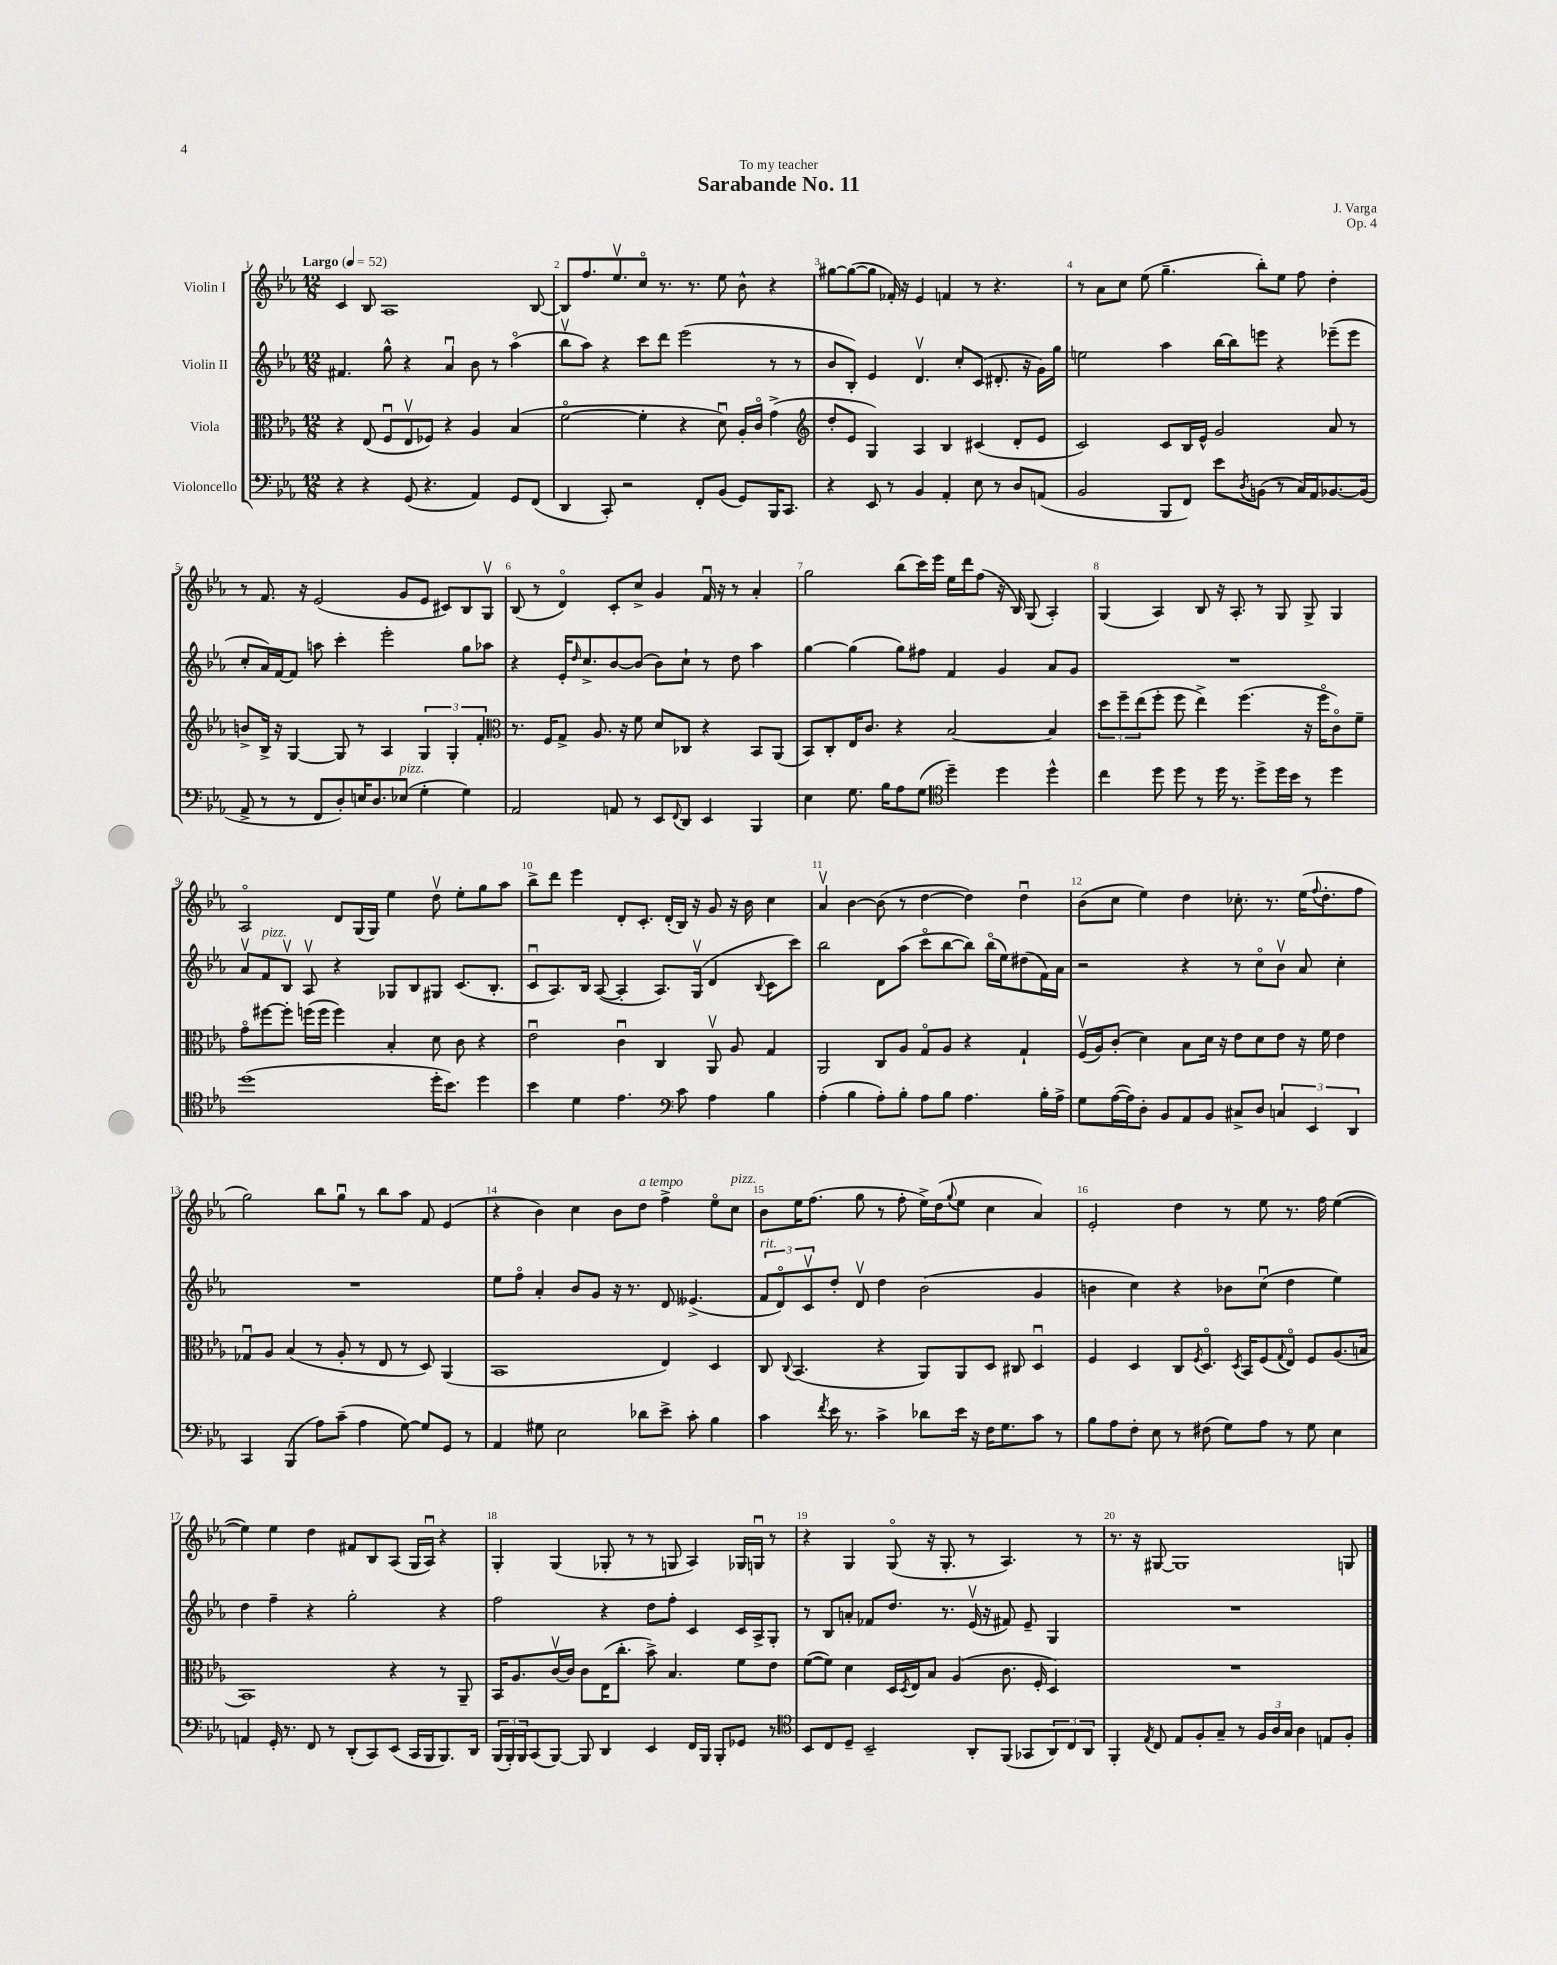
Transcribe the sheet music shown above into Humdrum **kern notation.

**kern	**kern	**kern	**kern
*staff4	*staff3	*staff2	*staff1
*clefF4	*clefC3	*clefG2	*clefG2
*k[b-e-a-]	*k[b-e-a-]	*k[b-e-a-]	*k[b-e-a-]
*M12/8	*M12/8	*M12/8	*M12/8
*MM52	*MM52	*MM52	*MM52
4r	4r	4.f#/	4c/
4r	(8E-/	.	8B-/
.	8Fu/L	8gg^^\	1A-
(8GG/	8E-v/	4r	.
4.r	8F-/J)	.	.
.	4r	4a-u/	.
4AA-/)	4A-/	8b-\	.
.	.	8r	.
8GG/L	(4B-/	(4aa-o\	.
(8FF/J	.	.	[8B-/
=	=	=	=
4DD/	[2fo\	8bb-v\L	8B-/]L
.	.	8aa-\J)	8.ff/
8CC'/)	.	4r	.
.	.	.	8.ee-v/
2r	.	.	.
.	4f'\]	8ccc\L	8cco/J
.	.	8ddd\J	8.r
.	4r	(2eee-\	.
.	.	.	8.r
8FF'/L	.	.	.
(8BB-/J	8du\)	.	8ee-\
8GG/L)	16A-'/LL	.	8b-^^\
.	16co/JJ	.	.
16BBB-/K	(4g^\	8r	4r
8.CC/J	.	.	.
.	.	8r	.
=	=	=	=
*	*clefG2	*	*
4r	8dd'/L	8b-/L	[8gg#\L
.	8e-/J	8B-'/J)	(8gg#\_
8EE-/	4G/)	4e-/	8gg#\]J
8r	.	.	16f-'/)
.	.	.	16r
4BB-/	4A-/	4.dv/	4e-/
4AA-'/	4B-/	.	4f/
.	.	8cc'/L	.
8E-\	(4c#/	(8c/J	8r
8r	.	8.d#'/	4.r
8D/L	8d'/L	.	.
.	.	16r	.
(8AA/J	8e-/J	16g\LL)	.
.	.	16gg\JJ	.
=	=	=	=
2BB-/	2c/)	2ee\	8r
.	.	.	8a-\L
.	.	.	8cc\J
.	.	.	(8ee-\
8BBB-/L	8c/L	4aa-\	4.gg~\
8FF/J)	16B-/L	.	.
.	16e-^^/JJ	.	.
8e-\L	2g/	[16bb-\LL	.
.	.	16bb-\]J	.
8qD/	.	.	.
(8BB\J	.	8eee\J	8bb-'\L)
8r	.	4r	8ee-\J
16C/LL)	.	.	8ff\
16AA-/J	.	.	.
[8.BB-/	8a-/	(8eee-~\L	4dd'\
.	8r	8eee-\J	.
(16BB-/]Jk	.	.	.
=	=	=	=
8AA-^/	8b^/L	8cc'/L	8r
8r	16B-^/Jk	16a-/L)	8.f/
.	16r	[16f/J	.
8r	[4G/	8f/]J	.
.	.	.	16r
8FF/L	.	8aa\	(2e-/
8D'/)	8G/]	4ccc'\	.
16E/K	8r	.	.
8.D/	.	.	.
.	4A-/	2eee-'\	.
(8E-/J	.	.	8g/L
4G'\	6G/	.	8e-/J
.	.	.	8c#/L)
.	6G'/	.	.
4G\)	.	8gg\L	8B-/
.	6f'/	.	.
.	.	8aa-\J	8Gv/J
=	=	=	=
*	*clefC3	*	*
2AA-/	8.r	4r	(8B-/
.	.	.	8r
.	16F/LK	.	.
.	8G^/J	16e-'/LK	4do/)
.	.	16qqdd/	.
.	.	8.cc^/	.
.	8.A-/	.	.
8AA/	.	[8b-/	8c'/L
.	16r	.	.
8r	8f\	(8b-/]J	8cc^/J
8EE-/L	8d/L	8b-\L)	4g/
8qqFF/	.	.	.
8DD/J	8C-/J	8cc`\J	.
4EE-/	4r	8r	16fu/
.	.	.	16r
.	.	8dd\	8r
4BBB-/	8BB-/L	4aa-\	4a-'/
.	(8AA-/J	.	.
=	=	=	=
4E-\	8BB-/L)	[4gg\	2gg\
.	8C'/	.	.
8.G\	16E-/K	(4gg\]	.
.	8.c/J	.	.
16B-\LK	.	.	.
8A-\	4r	8gg\L)	(8bb-\L
(8G\J	.	8ff#\J	16ccc\L)
.	.	.	16eee-\JJ
*clefC4	*	*	*
4dd~\)	[2B-/	4f/	16ee-\LL
.	.	.	16ddd\J
.	.	.	(8ff\J
4dd\	.	4g/	16r
.	.	.	16B-/)
.	.	.	(8G/
4dd^^\	4B-/]	8a-/L	4A-'/)
.	.	8g/J	.
=	=	=	=
4cc\	12dd\L	1.r	(4G/
.	12ff~\	.	.
.	(12ee-\	.	.
8dd\	8ff'\J	.	4A-/)
8dd\	8ff\	.	.
8r	4ee-^\)	.	8B-/
16dd\	.	.	16r
8.r	.	.	8.A-'/
.	(4.ff\	.	.
8dd^\L	.	.	8r
16dd\L	.	.	8G/
16b-\JJ	.	.	.
8r	16r	.	8G^/
.	16ffo\LK	.	.
4dd\	8co\)	.	4G/
.	8f~\J	.	.
=	=	=	=
(1dd	8go\L	8a-v/L	2A-o/
.	[8ff#\	8f/	.
.	8ff#'\]J	8B-v/J	.
.	(16ff\LL	8A-v/	.
.	16ff\JJ	.	.
.	4ff\)	4r	8d/L
.	.	.	(16G/L
.	.	.	16G/JJ)
.	4B-'/	8G-/L	4ee-\
.	.	8B-/	.
16dd'\LK	8d\	8G#/J	8ddv\
8.b-\J)	.	.	.
.	8c\	(8.c/L	8ee-'\L
4dd\	4r	.	8gg\
.	.	8.B-'/J	.
.	.	.	8aa-\J
=	=	=	=
4b-\	2e-u\	8cu/L	8bb-^\L
.	.	8.A-/)	8ddd\J
4d\	.	.	4eee-\
.	.	16B-/Jk	.
.	.	([8A-/	.
4.e-\	4cu\	4A-'/]	8d'/L
.	.	.	8.c'/J
.	4C/	8.A-/L)	.
.	.	.	(16d'/LL
*clefF4	*	*	*
8c\	.	.	16B-/JJ)
.	.	(16Gv/Jk	16r
4A-\	8AA-v/	4d/	8g/
.	8A-/	.	16r
.	.	.	16b-\
.	.	8qqB-/	.
4B-\	4G/	8c\L	4cc\
.	.	8ccc\J)	.
=	=	=	=
(4A-'\	2AA-/	2bb-\	4a-v/
4B-\	.	.	[4b-\
8A-'\L)	8C/L	8d\L	(8b-\]
8B-'\J	8A-/J	(8aa-\J	8r
8A-\L	8Go/L	8ccco\L	[4dd\
8B-\J	8A-/J	[8bb-\	.
4.A-\	4r	8bb-\]J)	4dd\])
.	.	(16bb-o\LL	.
.	.	16ee-\J)	.
.	4G`/	(8dd#\	4ddu\
16B-'\LL	.	16f\L)	.
16A-^\JJ	.	16a-\JJ	.
=	=	=	=
8G\L	(16Fv/LL	2r	(8b-\L
.	16A-/J)	.	.
([16A-\L	(8c'/J	.	8cc\J
16A-\]J)	.	.	.
8D'\J	4d\)	.	4ee-\)
8BB-/L	.	.	.
8AA-/	8B-\L	4r	4dd\
8BB-/J	16d\Jk	.	.
.	16r	.	.
8C#^/L	8e-\L	8r	8.cc-'\
8D/J	8d\	8cco\L	.
.	.	.	8.r
6C/	8e-\J	8b-v\J	.
.	16r	8a-/	(16ee-\LK
6EE-/	.	.	.
.	.	.	8qqff/
.	16f\	.	8.dd'\
.	4e-\	4cc'\	.
6DD/	.	.	.
.	.	.	8ff\J
=	=	=	=
4CC/	8G-u/L	1.r	2gg\)
.	8A-/J	.	.
(4BBB-/	(4B-/	.	.
8A-\L)	8r	.	8bb-\L
(8c~\J	8A-'/	.	8ggu\J
4A-\	8r	.	8r
.	8E-/	.	8bb-\L
[8G\)	8r	.	8aa-\J
8G/]L	8D/)	.	8f/
8GG/J	(4AA-/	.	(4e-/
8r	.	.	.
=	=	=	=
4AA-/	1BB-	8ee-\L	4r
.	.	8ffo\J	.
8G#\	.	4a-'/	4b-\)
2E-\	.	.	.
.	.	8b-/L	4cc\
.	.	8g/J	.
.	.	16r	8b-\L
.	.	8.r	.
8d-\L	.	.	8dd\J
8e-^\J	4E-/)	8d/	4ff^\
8c'\	.	(4.e--^/	.
4B-\	4D/	.	8ee-o\L
.	.	.	8cc\J
=	=	=	=
4c\	8C/	12f/L	8b-\L
.	.	12do/)	.
.	8qqC/	.	.
.	(4.BB-/	.	16ee-\K
.	.	12cv/	.
.	.	.	(8.ff\J
8qf/	.	.	.
16e-\	.	8dd'/J	.
8.r	.	.	.
.	.	8dv/	8gg\
4c^\	4r	4dd\	8r
.	.	.	8ff'\
8d-\L	8AA-/L)	(2b-\	16ee-^\LL)
.	.	.	(16dd\J
.	.	.	8qqgg/
16e-\Jk	8AA-/	.	8ee-\J
16r	.	.	.
16F\LK	8D/J	.	4cc\
8.G\	.	.	.
.	8C#/	.	.
8c\J	4Du/	4g/	4a-/)
8r	.	.	.
=	=	=	=
8B-\L	4F/	4b\	2e-'/
8A-\	.	.	.
8F'\J	4D/	4cc\)	.
8E-\	.	.	.
8r	8C/L	4r	4dd\
.	8qF/	.	.
(8F#\	8.Do/J	.	.
8G\L)	.	8b-\L	8r
.	8qD/	.	.
.	16BB-/LK	.	.
8A-\J	(8F/	(8ccu\J	8ee-\
.	8qqG/	.	.
8r	8E-o/J)	4dd\	8.r
8G\	8F/L	.	.
.	.	.	16ff\
4E-\	(8.A-/	4ee-\)	([4ee-\
.	16B/Jk	.	.
=	=	=	=
4AA/	1BB-)	4dd\	4ee-\])
16GG'/	.	4ff~\	4ee-\
8.r	.	.	.
8FF/	.	4r	4dd\
8r	.	.	.
(8DD'/L	.	2gg'\	8f#/L
8CC/)	.	.	8B-/
(8EE-/J	4r	.	(8A-/J
16CC/LL	.	.	16G/LL
16BBB-/J	.	.	16A-u/JJ)
8.BBB-/)	8r	4r	4r
.	8AA-~/	.	.
16DD/Jk	.	.	.
=	=	=	=
(24BBB-/LL	16BB-/LK	2ff\	4G'/
24BBB-'/)	.	.	.
.	8.A-/	.	.
24BBB-/J	.	.	.
(8CC/	.	.	.
[8BBB-/J)	[16cv/L	.	(4G/
.	16c/]JJ	.	.
8BBB-/]	8c\L	.	.
4DD/	(16E-\K	4r	8G-'/
.	8.cc'\J	.	.
.	.	.	8r
4EE-/	8b-^\)	8dd\L	8r
.	4.B-/	8ff'\J	8G/
16FF/LL	.	4c/	4A-/)
16BBB-/JJ	.	.	.
8BBB-'/L	.	.	.
8GG-/J	8f\L	16c/LL	16G-/LL
.	.	16A-^/J	16Gu/JJ
8r	8e-\J	8G'/J	8r
=	=	=	=
*clefC4	*	*	*
8BB-/L	([8f\L	8r	4r
8C/	8f\]J)	8B-/L	.
8D~/J	4d\	8a'/J	4G/
2BB-~/	.	8f-/L	.
.	16D/LL	8.dd/J	(8Go/
.	8qD/	.	.
.	16E-/J	.	.
.	8B-/J	.	16r
.	.	8.r	8.G'/
.	(4A-/	.	.
8AA-'/L	.	(16e-v/	8r
.	.	16r	.
(8FF/J	8.c\	8f#/)	4.A-/)
8GG-/L	.	8e-~/	.
.	16F'/	.	.
12AA-/)	4D/)	4G/	.
12C/	.	.	.
.	.	.	8r
12AA-/J	.	.	.
=	=	=	=
4FF'/	1.r	1.r	8.r
.	.	.	16r
8qE-/	.	.	.
8C/	.	.	[8G#/
8E-/L	.	.	1G#]
8F'/	.	.	.
8G~/J	.	.	.
8r	.	.	.
24F/LL	.	.	.
24A-/	.	.	.
24G/JJ	.	.	.
4A-\	.	.	.
8E/L	.	.	.
8F'/J	.	.	8G/
==	==	==	==
*-	*-	*-	*-
